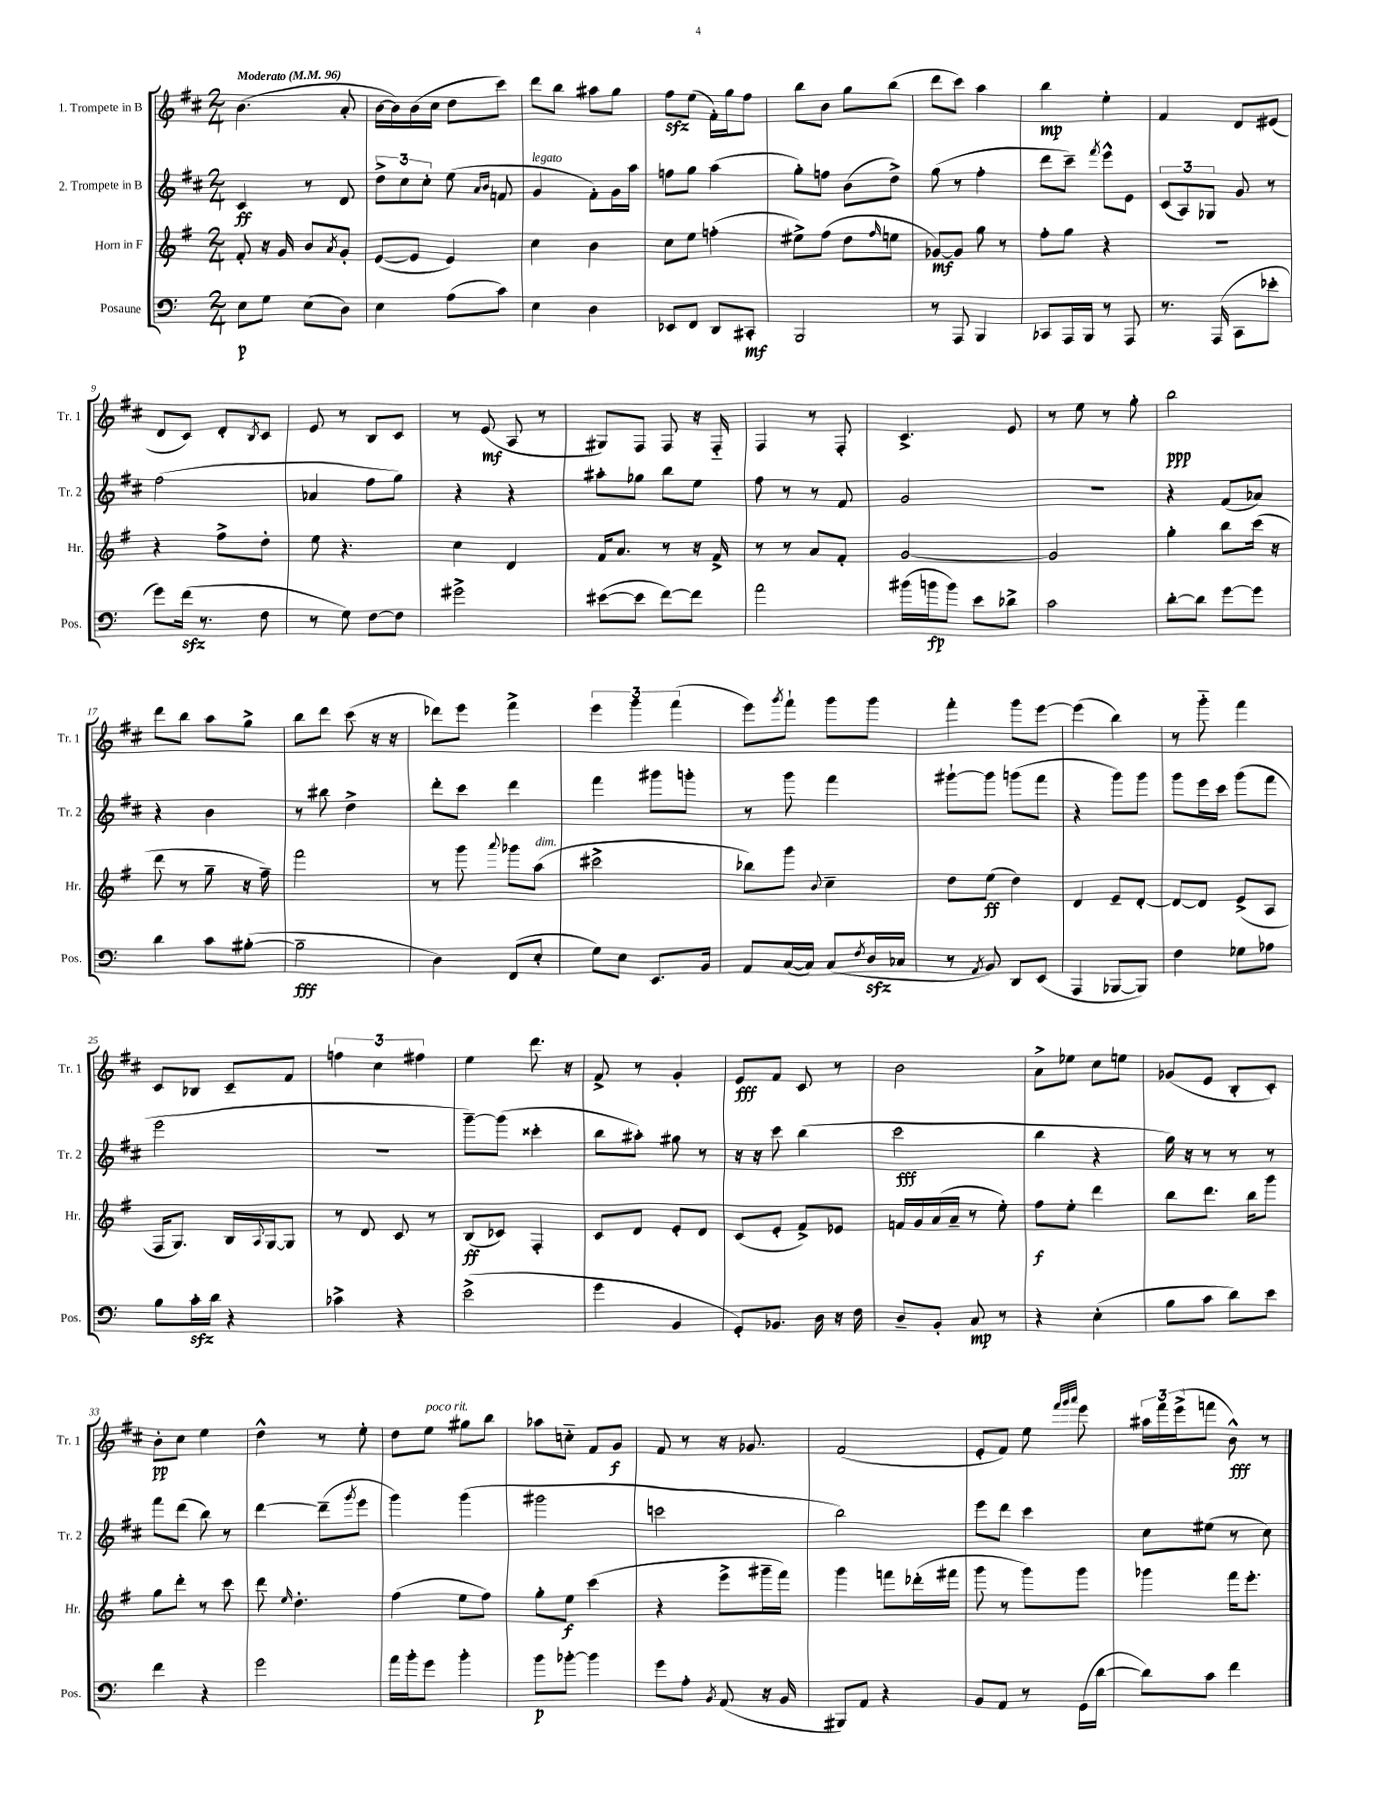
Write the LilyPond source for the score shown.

<<
\new StaffGroup <<
\new Staff = "s0" \with { instrumentName = "1. Trompete in B" shortInstrumentName = "Tr. 1" } {
    \clef treble \key d \major \numericTimeSignature \time 2/4 \tempo "Moderato" 4 = 96
    b'4.( a'8-. |
    b'16~ b'16) b'16( cis''16 d''8 cis'''8) |
    d'''8 b''8 ais''8 g''8 |
    fis''8\sfz e''8( fis'16-.) g''16 fis''8 |
    b''8 b'8 g''8 b''8( |
    d'''8 cis'''8) a''4 |
    b''4\mp e''4-. |
    fis'4 d'8 eis'8( |
    d'8 cis'8) d'8-. \acciaccatura { b8 } cis'8 |
    e'8 r8 b8 cis'8 |
    r8 e'8\mf( a8 r8 |
    gis8) fis8 fis8 r16 fis16-_ |
    fis4 r8 fis8-. |
    cis'4.-> e'8 |
    r8 e''8 r8 g''8-. |
    b''2\ppp |
    d'''8 b''8 a''8 g''8-> |
    b''8 d'''8 cis'''8( r16 r16 |
    des'''8) e'''8 fis'''4-> |
    \tuplet 3/2 { e'''4 g'''4 fis'''4( } |
    e'''8) \acciaccatura { g'''8 } fis'''8-! g'''8 g'''8 |
    fis'''4-. g'''8 e'''8~ |
    e'''4( b''4) |
    r8 g'''8-_ fis'''4 |
    cis'8 bes8 cis'8-- fis'8 |
    \tuplet 3/2 { f''4 cis''4 fis''4 } |
    e''4 d'''8. r16 |
    fis'8-> r8 g'4-. |
    e'8\fff fis'8 cis'8 r8 |
    b'2 |
    a'8-> ees''8 cis''8 e''8 |
    ges'8( e'8 b8-. cis'8-.) |
    b'8-.\pp cis''8 e''4 |
    d''4-^ r8 e''8-. |
    d''8 e''8^\markup { \italic "poco rit." } gis''8 b''8 |
    aes''8 c''8-_ fis'8 g'8\f |
    fis'8 r8 r16 ges'8. |
    fis'2( |
    e'8-. fis'8) e''8 \grace { fis'''32 g'''32 a'''32 } e'''8 |
    \tuplet 3/2 { ais''16 fis'''16 e'''16->( } f'''8 b'8-^\fff) r8 \bar "|." |
}
\new Staff = "s1" \with { instrumentName = "2. Trompete in B" shortInstrumentName = "Tr. 2" } {
    \clef treble \key d \major \numericTimeSignature \time 2/4
    cis'4\ff r8 d'8 |
    \tuplet 3/2 { d''8-> cis''8 cis''8-. } e''8( \grace { a'16 b'16 } f'8 |
    g'4^\markup { \italic "legato" } fis'8-.) g'16 a''16 |
    f''8 g''8 a''4( |
    g''8-.) f''8 b'8( d''8->) |
    g''8( r8 fis''4-. |
    d'''8 cis'''8--) \acciaccatura { fis'''8 } e'''8-^ e'8 |
    \tuplet 3/2 { cis'8( a8) ges8 } g'8 r8 |
    fis''2( |
    aes'4 fis''8 g''8) |
    r4 r4 |
    ais''8-. ges''8 b''8 e''8 |
    fis''8 r8 r8 fis'8 |
    g'2 |
    r2 |
    r4 fis'8( aes'8) |
    r4 b'4 |
    r8 bis''8 d''4-> |
    d'''8-. cis'''8 d'''4 |
    fis'''4 gis'''8 g'''8-. |
    r8 g'''8 fis'''4 |
    gis'''8~-! gis'''8 g'''8( fis'''8 |
    r4 g'''8) g'''8 |
    g'''8 e'''16 cis'''16 g'''8( fis'''8 |
    e'''2 |
    R2 |
    g'''8~--) g'''8( cisis'''4-. |
    b''8 ais''8-.) gis''8 r8 |
    r16 r16 cis'''8 b''4( |
    cis'''2\fff |
    b''4 r4 |
    g''16) r16 r8 r8 r8 |
    fis'''8 d'''8( b''8) r8 |
    d'''4~ d'''8--( \acciaccatura { g'''8 } e'''8 |
    g'''4) g'''4( |
    gis'''2 |
    c'''2 |
    b''2) |
    e'''8 d'''8 cis'''4 |
    cis''8 eis''8( r8 cis''8) \bar "|." |
}
\new Staff = "s2" \with { instrumentName = "Horn in F" shortInstrumentName = "Hr." } {
    \clef treble \key g \major \numericTimeSignature \time 2/4
    fis'8-. r16 g'16 b'8 \acciaccatura { a'8 } g'8-. |
    e'8~( e'8 e'4) |
    c''4 b'4 |
    c''8 e''8 f''4-.( |
    eis''8->) fis''8( d''8 \grace { fis''16 } e''8 |
    ges'8~\mf) ges'8 g''8 r8 |
    fis''8-. g''8 r4 |
    R2 |
    r4 fis''8-> d''8-. |
    e''8 r4. |
    c''4 d'4 |
    fis'16 a'8. r8 r16 fis'16-> |
    r8 r8 a'8 fis'8-. |
    g'2~ |
    g'2 |
    g''4-. b''8 c'''16( r16 |
    d'''8 r8 g''8-- r16 fis''16--) |
    fis'''2 |
    r8 g'''8 \appoggiatura { a'''8 } ges'''8 a''8^\markup { \italic "dim." }( |
    cis'''2-> |
    bes''8) g'''8 \appoggiatura { b'8 } c''4-- |
    d''8 e''8\ff( d''4) |
    d'4 e'8-- d'8~-. |
    d'8~ d'8 e'8->( a8 |
    fis16 g8.) b16 \appoggiatura { a8 } g16~ g8 |
    r8 d'8 c'8 r8 |
    b8\ff( ces'8) fis4-. |
    c'8 d'8 e'8-. d'8 |
    c'8( e'8-. fis'8->) ees'8 |
    f'16 g'16 a'16( a'16-- r8 e''8-.) |
    fis''8\f e''8-. d'''4 |
    b''8 d'''8. b''16 g'''8 |
    g''8 d'''8-. r8 c'''8 |
    d'''8 \grace { e''16 } d''4.-. |
    fis''4( e''8 fis''8) |
    g''8-. e''8\f c'''4( |
    r4 e'''8-> gis'''16-- fis'''16) |
    g'''4 f'''8 des'''16-.( fis'''16 |
    g'''8 r8 g'''8) g'''8 |
    ges'''4 fis'''16 e'''8.-. \bar "|." |
}
\new Staff = "s3" \with { instrumentName = "Posaune" shortInstrumentName = "Pos." } {
    \clef bass \key c \major \numericTimeSignature \time 2/4
    e8\p g8 e8( d8) |
    e4 a8( c'8) |
    e4 d4 |
    ees,8 f,8 d,8 cis,8-.\mf |
    b,,2 |
    r8 a,,8 b,,4 |
    ces,8 a,,16 b,,16 r8 a,,8 |
    r8. a,,16( c,8 ees'8-. |
    g'8) f'16\sfz( r8. f8 |
    r8 g8) f8~ f8 |
    gis'2-> |
    eis'8~( eis'8 f'8~) f'8 |
    a'2 |
    bis'16( b'16\fp b'8) e'8 des'8-> |
    c'2 |
    d'8~-. d'8 g'8~ g'8 |
    d'4 c'8 bis8~-.( |
    bis2--\fff |
    d4) f,8( e8-. |
    g8) e8 e,8. b,16 |
    a,8 c16~( c16) c8( \acciaccatura { f8 } d16\sfz ces16 |
    r8 \acciaccatura { a,8 } b,8) d,8 e,8( |
    a,,4 bes,,8~ bes,,8) |
    f4 ges8 aes8 |
    b8 c'16-.\sfz d'16 r4 |
    ces'4-> r4 |
    e'2->( |
    g'4 b,4 |
    g,8-.) bes,8. d16 r16 f16 |
    d8-- b,8-. c8\mp r8 |
    r4 e4-.( |
    b8 c'8 d'8) e'8 |
    f'4 r4 |
    g'2 |
    a'16 b'16-. g'8 b'4-. |
    b'8\p bes'8~-. bes'4 |
    g'8 a8-. \acciaccatura { b,8 } a,8( r16 b,16 |
    bis,,8) a,8 r4 |
    b,8 a,8 r8 g,16( d'16~ |
    d'8) c'8 f'4 \bar "|." |
}
>>
>>
